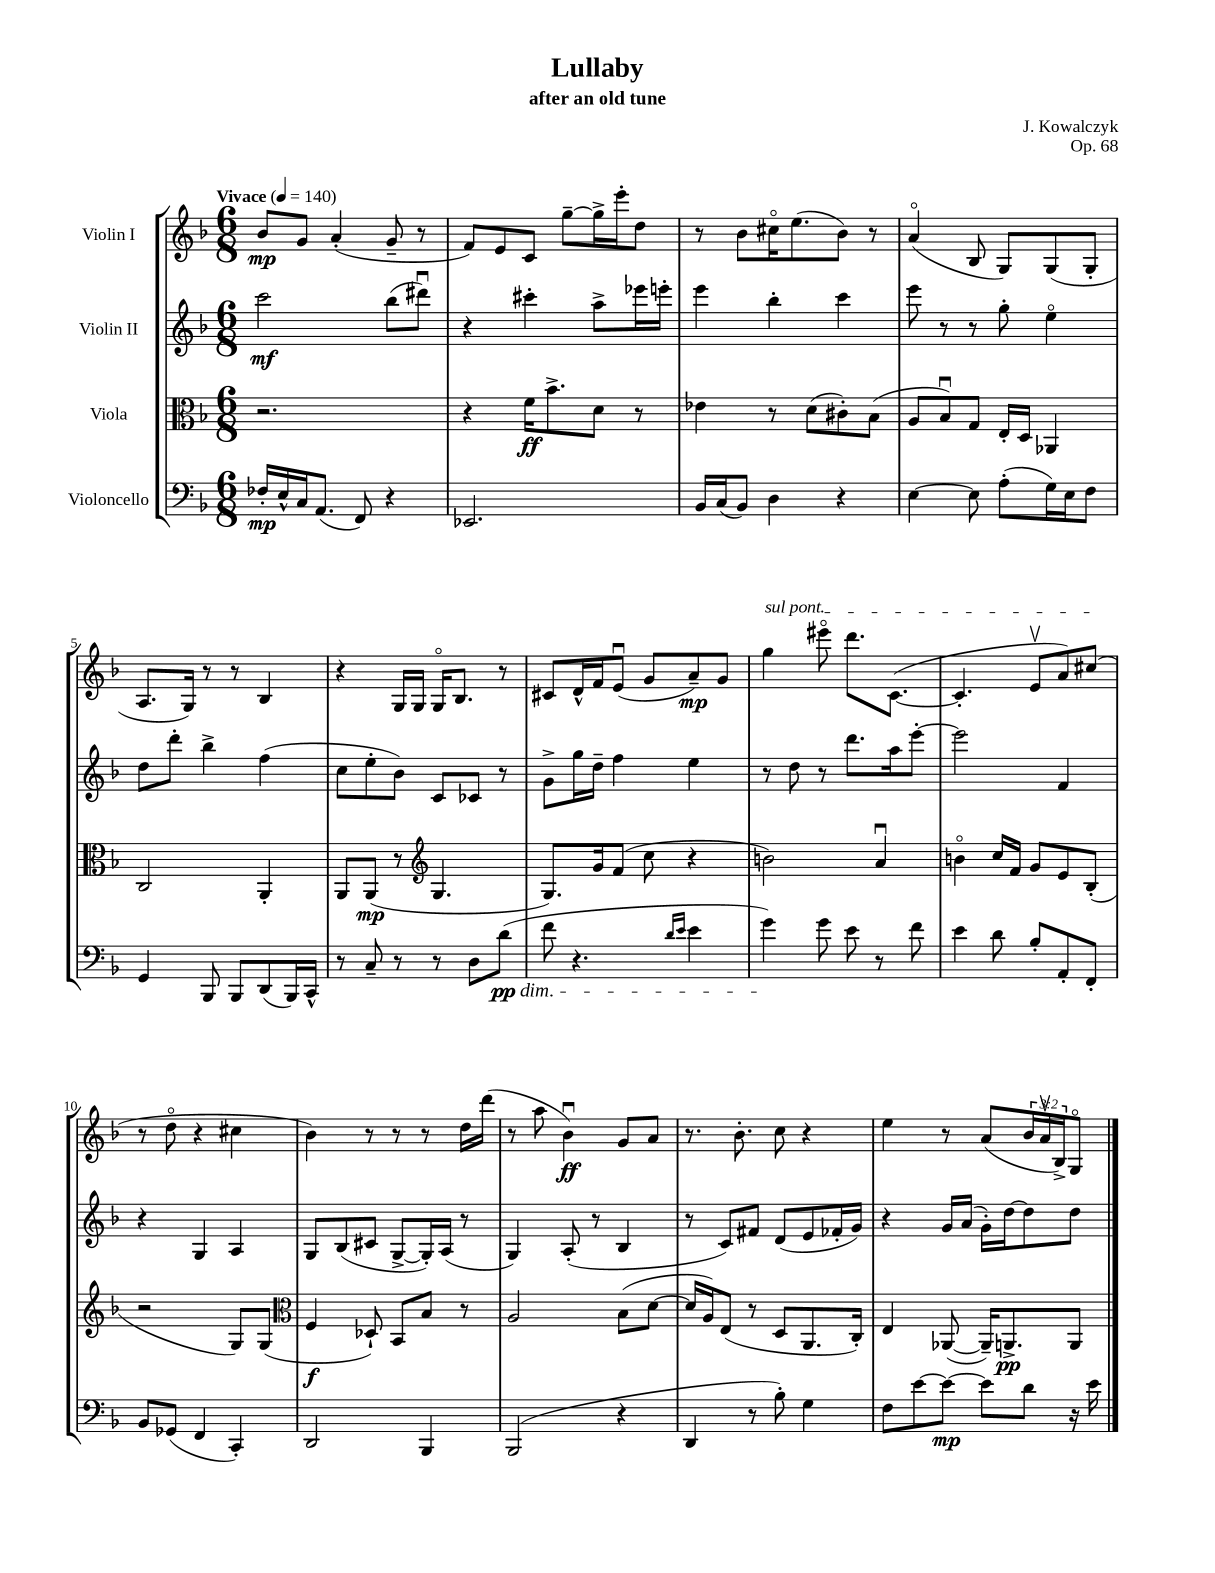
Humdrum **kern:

**kern	**kern	**kern	**kern
*staff4	*staff3	*staff2	*staff1
*clefF4	*clefC3	*clefG2	*clefG2
*k[b-]	*k[b-]	*k[b-]	*k[b-]
*M6/8	*M6/8	*M6/8	*M6/8
*MM140	*MM140	*MM140	*MM140
16F-'	2.r	2ccc	8b-
16E^^	.	.	.
16C	.	.	8g
(8.AA	.	.	.
.	.	.	(4a'
8FF)	.	.	.
4r	.	(8bb-	8g~
.	.	8ddd#u)	8r
=	=	=	=
2.EE-	4r	4r	8f)
.	.	.	8e
.	16f	4ccc#'	8c
.	8.b-^	.	.
.	.	.	[8gg~
.	8d	8aa^	16gg^]
.	.	.	16eee'
.	8r	16eee-	8dd
.	.	16eee'	.
=	=	=	=
16BB-	4e-	4eee	8r
(16C	.	.	.
8BB-)	.	.	8b-
4D	8r	4bb-'	16cc#o
.	.	.	(8.ee
.	(8d	.	.
4r	8c#')	4ccc	8b-)
.	(8B-	.	8r
=	=	=	=
[4E	8A	8eee	(4ao
.	8B-u)	8r	.
8E]	8G	8r	8B-
(8A'	16E'	8gg'	8G)
.	16D	.	.
16G)	4AA-	4eeo	(8G
16E	.	.	.
8F	.	.	8G'
=	=	=	=
4GG	2C	8dd	8.A
.	.	8ddd'	.
.	.	.	16G)
8BBB-	.	4bb-^	8r
8BBB-	.	.	8r
(8DD	4AA'	(4ff	4B-
16BBB-)	.	.	.
16CC^^	.	.	.
=	=	=	=
8r	8AA	8cc	4r
8C~	(8AA	8ee'	.
8r	8r	8b-)	16G
.	.	.	16G
*	*clefG2	*	*
8r	4.G	8c	16Go
.	.	.	8.B-
8D	.	8c-	.
(8d	.	8r	8r
=	=	=	=
8f	8.G)	8g^	8c#
4.r	.	16gg	16d^^
.	16g	16dd~	16f
.	(8f	4ff	(8eu
.	8cc	.	8g
16qqd	.	.	.
16qqe	.	.	.
4e	4r	4ee	8a~)
.	.	.	8g
=	=	=	=
4g)	2b)	8r	4gg
.	.	8dd	.
8g	.	8r	8eee#o
8e	.	8.ddd	8.ddd
8r	4au	.	.
.	.	16aa	([8.c
8f	.	[8eee'	.
=	=	=	=
4e	4bo	2eee]	4.c']
8d	16cc	.	.
.	16f	.	.
8B-'	8g	.	8ev
8AA'	8e	4f	8a)
8FF'	(8B-'	.	(8cc#
=	=	=	=
8BB-	2r	4r	8r
(8GG-	.	.	8ddo
4FF	.	4G	4r
4CC')	8G)	4A	4cc#
.	(8G	.	.
=	=	=	=
*	*clefC3	*	*
2DD	4F	8G	4b-)
.	.	(8B-	.
.	8D-`)	8c#	8r
.	8BB-	[8G^	8r
4BBB-	8B-	16G'])	8r
.	.	(16A	.
.	8r	8r	16dd
.	.	.	(16ddd
=	=	=	=
(2BBB-	2A	4G)	8r
.	.	.	8aa
.	.	(8A'	4b-u)
.	.	8r	.
4r	(8B-	4B-	8g
.	[8d	.	8a
=	=	=	=
4DD	16d]	8r	8.r
.	16A)	.	.
.	(8E	8c)	.
.	.	.	8.b-'
8r	8r	8f#	.
8B-')	8D	(8d	8cc
4G	8.AA	8e	4r
.	.	16f-'	.
.	16C')	16g)	.
=	=	=	=
8F	4E	4r	4ee
[8e	.	.	.
8e_	([8AA-	16g	8r
.	.	(16a	.
8e]	16AA-~])	16g')	(8a
.	8.AA^	[16dd	.
8d	.	8dd]	24b-
.	.	.	24av
.	.	.	24B-^)
16r	8AA	8dd	8Go
16e	.	.	.
==	==	==	==
*-	*-	*-	*-
